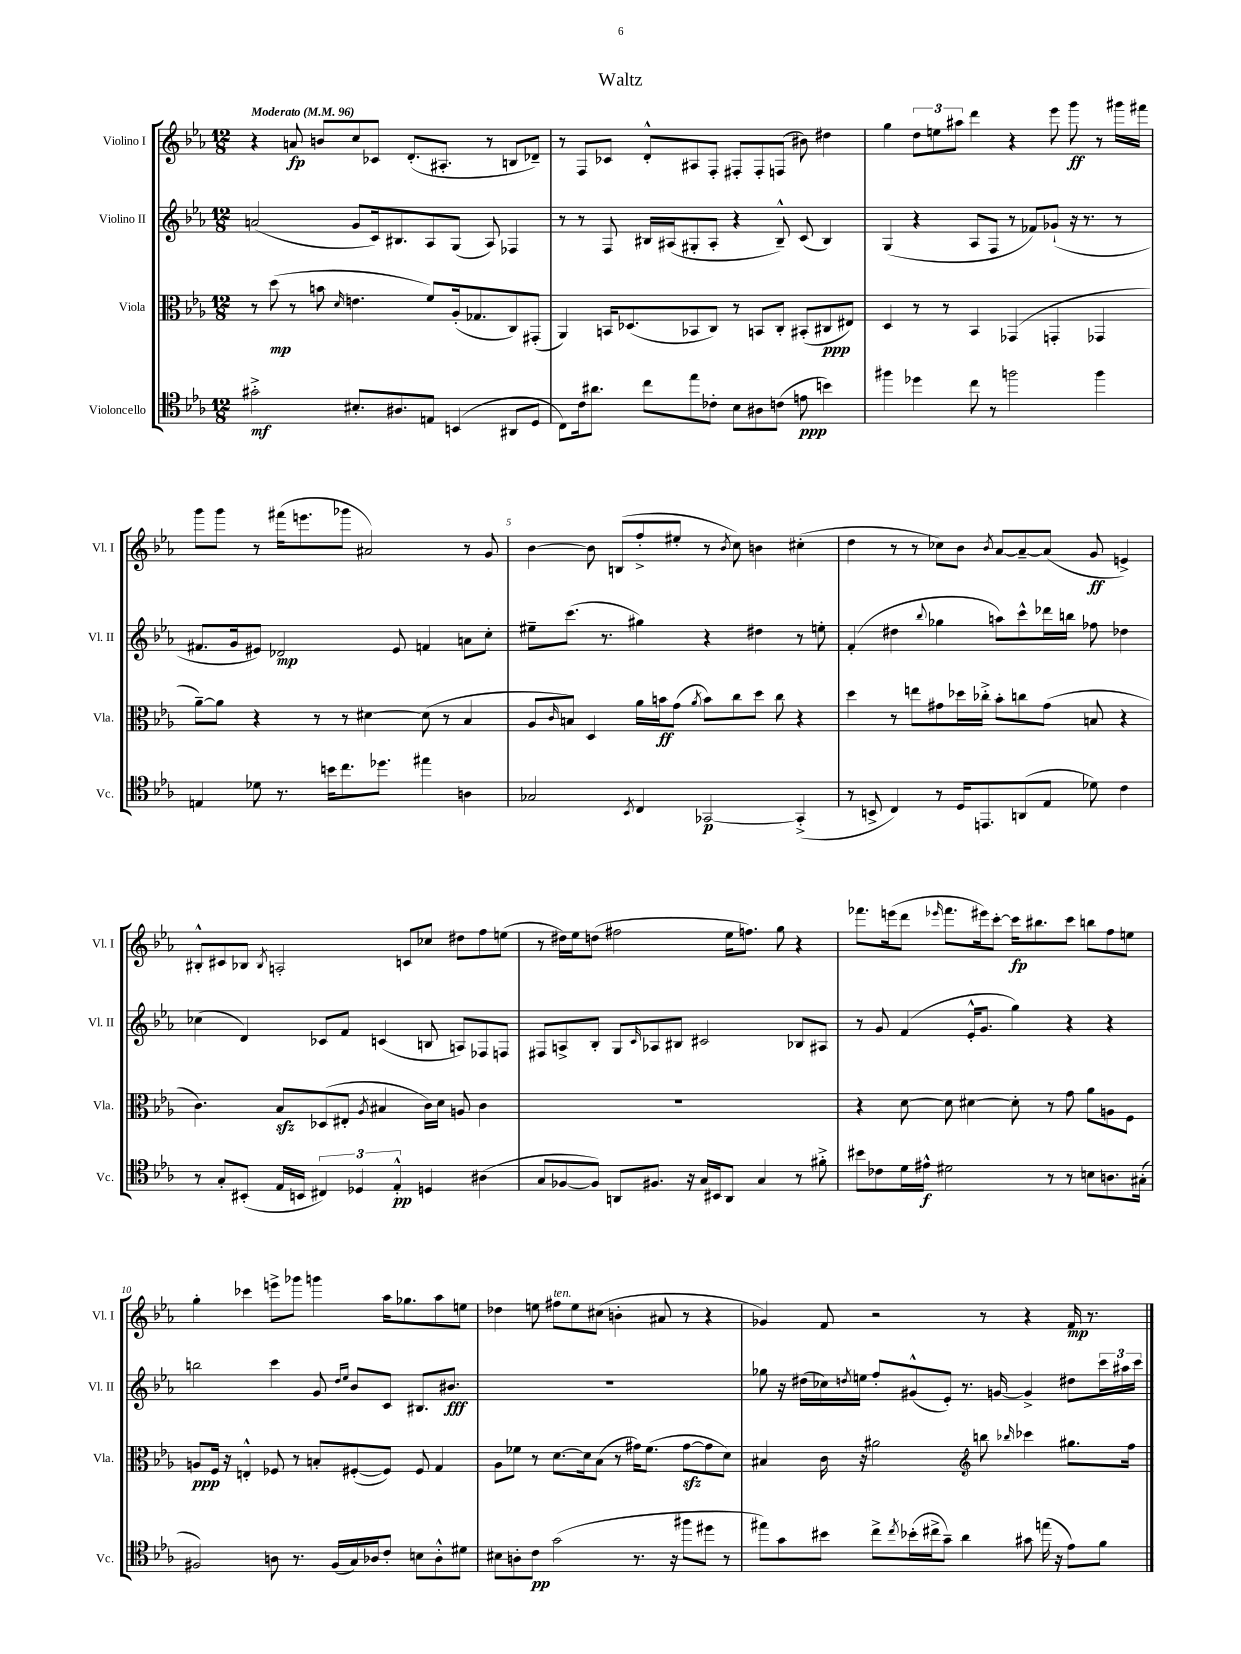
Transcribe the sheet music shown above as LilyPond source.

\header { title = "Waltz" }
<<
\new StaffGroup <<
\new Staff = "s0" \with { instrumentName = "Violino I" shortInstrumentName = "Vl. I" } {
    \clef treble \key ees \major \numericTimeSignature \time 12/8 \tempo "Moderato" 4 = 96
    r4 a'8\fp b'8 c''8 ces'8 d'8.-.( ais8.-. r8 b8 des'8--) |
    r8 f8 ces'8 d'8-.-^ ais8 f8-. fis8-. fis8-. f8( bis'8) dis''4 |
    g''4 \tuplet 3/2 { d''8 e''8 ais''8 } d'''4 r4 ees'''8 g'''8\ff r8 gis'''16 fis'''16 |
    g'''8 g'''8 r8 fis'''16( e'''8. ges'''8 ais'2) r8 g'8 |
    bes'4~ bes'8 b8( f''8-.-> eis''8-. r8 \acciaccatura { bes'8 } c''8) b'4 cis''4-.( |
    d''4 r8 r8 ces''8) bes'8 \acciaccatura { bes'8 } aes'8~ aes'8~-- aes'8( g'8\ff e'4->) |
    bis8-.-^ cis'8 bes8 \acciaccatura { bes8 } a2-. c'8 ces''8 dis''8 f''8 e''8( |
    r8 dis''16) ees''16 d''8( fis''2 ees''16 f''8.) g''8 r4 |
    fes'''8. e'''16( d'''8 \grace { ees'''16 } fes'''8. eis'''16) c'''8~-. c'''16\fp bis''8. c'''8 b''8 f''8 e''8 |
    g''4-. ces'''4 e'''8-> ges'''8 g'''4 aes''16 ges''8. aes''8 e''8 |
    des''4 e''8 fis''8^\markup { \italic "ten." } e''8 cis''8( b'4-. ais'8 r8 r4 |
    ges'4) f'8 r2 r8 r4 f'16\mp r8. \bar "|." |
}
\new Staff = "s1" \with { instrumentName = "Violino II" shortInstrumentName = "Vl. II" } {
    \clef treble \key ees \major \numericTimeSignature \time 12/8
    a'2( g'8 c'16) bis8. aes8 g8( aes8) fes4 |
    r8 r8 f8 bis16 ais16( gis8-. ais8-. r4 bis8---^) c'8( bis4) |
    g4( r4 aes8 f8 r8 fes'8) ges'8-!( r16 r8. r8 |
    fis'8. g'16 eis'8) des'2\mp eis'8 f'4 a'8 c''8-. |
    eis''8-- c'''8.( r8. gis''4) r4 dis''4 r8 e''8-. |
    f'4-.( dis''4 \appoggiatura { bes''8 } ges''4 a''8) c'''8-^ des'''16 b''16 fes''8 des''4 |
    ces''4( d'4) ces'8 f'8 c'4( b8 a8) fes8 f8 |
    fis8 a8-> bes8-. g8 \grace { c'16 } aes8 bis8 cis'2 bes8 ais8 |
    r8 g'8 f'4( ees'16-.-^ g'8. g''4) r4 r4 |
    b''2 c'''4 g'8 \grace { d''16 ees''16 } bes'8 c'8 bis8. bis'8.\fff |
    R1. |
    ges''8 r16 dis''16( ces''16) \acciaccatura { d''8 } e''16 f''8-. gis'8-^( ees'8-.) r8. g'16~ g'4-> dis''8 \tuplet 3/2 { c'''16 ais''16 c'''16 } \bar "|." |
}
\new Staff = "s2" \with { instrumentName = "Viola" shortInstrumentName = "Vla." } {
    \clef alto \key ees \major \numericTimeSignature \time 12/8
    r8 d''8\mp( r8 b'8 \grace { d'16 } e'4. f'8) aes16-.( ges8. c8) gis,8-.( |
    aes,4) b,16 des8.( bes,8 c8) r8 b,8 c8-. bis,8-.( cis8\ppp eis8) |
    d4 r8 r8 bes,4 ges,4( g,4-. ges,4 |
    aes'8~--) aes'8 r4 r8 r8 dis'4~ dis'8( r8 bes4 |
    aes8 \grace { c'16 } b8) d4 aes'16 b'16\ff g'8( \acciaccatura { aes'8 } b'8) c''8 d''8 c''8 r4 |
    d''4 r8 e''8 gis'8 des''16 ces''16-.-> bes'8-. c''8 gis'8( b8 r4 |
    c'4.) bes8\sfz des8( eis8-. \acciaccatura { aes8 } bis4 c'16) d'16 a8 c'4 |
    R1. |
    r4 d'8~ d'8 dis'4~ dis'8-. r8 g'8 aes'8 a8 f8 |
    a8\ppp f16 r16 e4-.-^ fes8 r8 b8-. fis8~-.( fis8) fis8 g4 |
    aes8 fes'8 r8 d'8.~ d'16 bes8( r8 gis'16) fes'8.( gis'8~\sfz gis'8 d'8) |
    bis4 c'16 r16 ais'2 \clef treble b''8 \grace { bes''16 } ces'''4 gis''8. f''16 \bar "|." |
}
\new Staff = "s3" \with { instrumentName = "Violoncello" shortInstrumentName = "Vc." } {
    \clef tenor \key ees \major \numericTimeSignature \time 12/8
    gis'2-.->\mf bis8.-. ais8. e8 b,4( ais,8 d8 |
    c8) c'16 ais'8. c''8 ees''8 ces'8-. bes8 ais8 c'8( e'8\ppp b'4) |
    fis''4 des''4 c''8 r8 f''2 f''4 |
    e4 des'8 r8. b'16 c''8. des''8. eis''4 a4 |
    ges2 \acciaccatura { bes,8 } c4 ges,2~\p ges,4-.->( |
    r8 b,8-> c4) r8 d16 e,8. a,8( ees8 des'8) c'4 |
    r8 g8-. bis,8-.( ees16 b,16 \tuplet 3/2 { cis4) des4 ees4-.-^\pp } d4 ais4( |
    g8 fes8~ fes8) a,8 fis8. r16 g16 bis,16 a,8 g4 r8 fis'8-.-> |
    bis'8 ces'8 d'16 eis'16-^\f dis'2 r8 r8 b8 a8. gis16-.( |
    fis2) a8 r8. fis16( g16) aes16 c'8-. b8 aes8-.-^ dis'8 |
    bis8 a8-. c'8\pp g'2( r8. r16 fis''8 dis''8 r8 |
    eis''8) g'8 bis'8 c''8-> \acciaccatura { c''8 } bes'16-.( cis''16-> g'8--) aes'4 gis'8 e''16( r16 ees'8) f'8 \bar "|." |
}
>>
>>
\layout { \context { \Score \override BarNumber.break-visibility = ##(#f #t #t) barNumberVisibility = #(every-nth-bar-number-visible 5) } }
